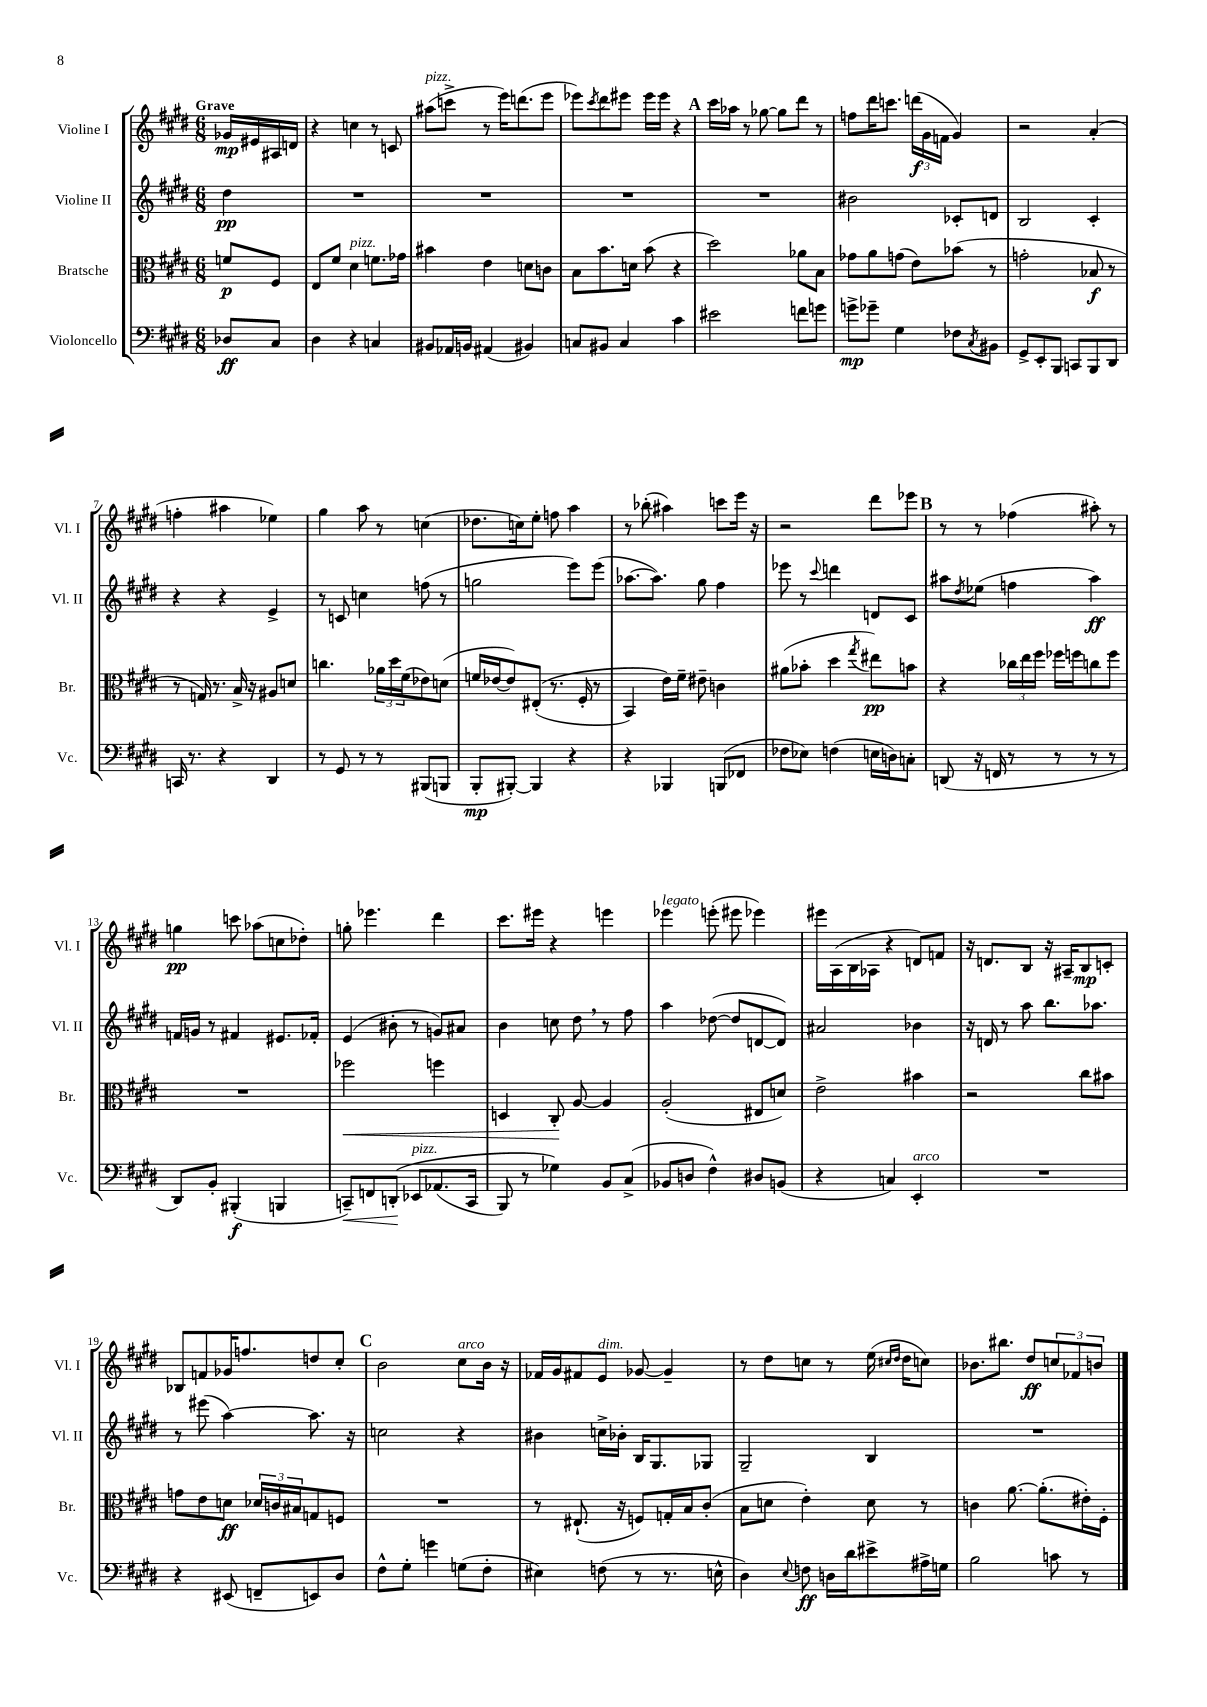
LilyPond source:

<<
\new StaffGroup <<
\new Staff = "s0" \with { instrumentName = "Violine I" shortInstrumentName = "Vl. I" } {
    \clef treble \key e \major \numericTimeSignature \time 6/8 \partial 4 \tempo "Grave"
    ges'16\mp eis'16 ais16 d'16 |
    r4 c''4 r8 c'8 |
    ais''8^\markup { \italic "pizz." }( c'''8-> r8 e'''16) d'''8.( e'''8 |
    ees'''8) \acciaccatura { cis'''8 } dis'''8 eis'''8 eis'''16 eis'''16 r4 |
    \mark \markup { \bold "A" } cis'''16 aes''16 r8 ges''8~ ges''8 dis'''8 r8 |
    f''8 dis'''16 c'''8. \tuplet 3/2 { d'''16\f( gis'16 f'16 } gis'4) |
    r2 a'4-.( |
    f''4-. ais''4 ees''4) |
    gis''4 a''8 r8 c''4( |
    des''8. c''16) e''8-. f''8 a''4 |
    r8 bes''8-.( ais''4) c'''8 e'''16 r16 |
    r2 dis'''8 ees'''8 |
    \mark \markup { \bold "B" } r8 r8 fes''4( ais''8-.) r8 |
    g''4\pp c'''8 aes''8( c''8 des''8-.) |
    g''8-. ees'''4. dis'''4 |
    cis'''8. eis'''16 r4 e'''4 |
    ees'''4^\markup { \italic "legato" } e'''8-.( eis'''8 ees'''4) |
    eis'''16 a16( b16 aes16 r4 d'8) f'8 |
    r16 d'8. b8 r16 ais16-- b8\mp c'8-. |
    bes8 f'8 ges'16 f''8. d''8 cis''8-. |
    \mark \markup { \bold "C" } b'2 cis''8^\markup { \italic "arco" } b'16 r16 |
    fes'16 gis'16 fis'8 e'8^\markup { \italic "dim." } ges'8~ ges'4-- |
    r8 dis''8 c''8 r8 e''16( \grace { cis''16 dis''16 } dis''16 c''8) |
    bes'8. bis''8. dis''8\ff \tuplet 3/2 { c''8 fes'8 b'8 } \bar "|." |
}
\new Staff = "s1" \with { instrumentName = "Violine II" shortInstrumentName = "Vl. II" } {
    \clef treble \key e \major \numericTimeSignature \time 6/8 \partial 4
    dis''4\pp |
    R2. |
    R2. |
    R2. |
    \mark \markup { \bold "A" } R2. |
    bis'2 ces'8-. d'8 |
    b2 cis'4-. |
    r4 r4 e'4-> |
    r8 c'8 c''4 f''8( r8 |
    g''2 e'''8) e'''8( |
    aes''8.~ aes''8.) gis''8 fis''4 |
    ees'''8 r8 \appoggiatura { cis'''8 } d'''4 d'8 cis'8 |
    \mark \markup { \bold "B" } ais''8 \acciaccatura { dis''8 } ees''8( f''4 ais''4\ff) |
    f'16 g'16 r8 fis'4 eis'8. fes'16-. |
    e'4( bis'8-. r8 g'8) ais'8 |
    b'4 c''8 dis''8 \breathe r8 fis''8 |
    a''4 des''8~( des''8 d'8~ d'8) |
    ais'2 bes'4 |
    r16 d'16 r8 a''8 b''8. aes''8. |
    r8 eis'''8( a''4~) a''8. r16 |
    \mark \markup { \bold "C" } c''2 r4 |
    bis'4 c''16-> bes'16-. b16 gis8. ges8 |
    gis2-- b4 |
    R2. \bar "|." |
}
\new Staff = "s2" \with { instrumentName = "Bratsche" shortInstrumentName = "Br." } {
    \clef alto \key e \major \numericTimeSignature \time 6/8 \partial 4
    f'8\p fis8 |
    e8 fis'8 dis'4^\markup { \italic "pizz." } f'8. ges'16 |
    bis'4 e'4 d'8 c'8 |
    b8 b'8. d'16 b'8( r4 |
    \mark \markup { \bold "A" } dis''2) aes'8 b8 |
    ges'8 a'8 g'8( e'8) bes'8( r8 |
    g'2-. bes8\f r8 |
    r8 g16) r8. b16-> r16 ais8 d'8 |
    c''4. \tuplet 3/2 { aes'16 dis''16 fis'16( } ees'8) d'8( |
    f'16 ees'16~ ees'8) eis8-.(\( r8. fis16-. r8 |
    b,4) e'16\) fis'16-- eis'8-- c'4 |
    ais'8( bes'8-. dis''4 \acciaccatura { gis''8 } eis''8\pp) b'8 |
    \mark \markup { \bold "B" } r4 \tuplet 3/2 { ces''16 e''16 fis''16 } fes''16 f''16 c''8 f''8 |
    R2. |
    fes''2\< f''4 |
    d4 cis8-.\! a8~ a4 |
    a2-.( eis8 d'8) |
    e'2-> bis'4 |
    r2 cis''8 bis'8 |
    g'8 e'8 d'8\ff \tuplet 3/2 { des'16 c'16 bis16 } g8 f8 |
    \mark \markup { \bold "C" } R2. |
    r8 eis8.-!( r16 f8) g16-. b16 cis'8-.( |
    b8 d'8 e'4-.) d'8 r8 |
    c'4 a'8.~ a'8.-.( eis'16-.) fis16-. \bar "|." |
}
\new Staff = "s3" \with { instrumentName = "Violoncello" shortInstrumentName = "Vc." } {
    \clef bass \key e \major \numericTimeSignature \time 6/8 \partial 4
    des8\ff cis8 |
    dis4 r4 c4 |
    bis,8 aes,16 b,16 ais,4( bis,4) |
    c8 bis,8 c4 cis'4 |
    \mark \markup { \bold "A" } eis'2 f'8 g'8 |
    g'8->\mp ges'8-- gis4 fes8 \acciaccatura { cis8 } bis,8 |
    gis,8-> e,8-. b,,8 c,8 b,,8 dis,8 |
    c,16 r8. r4 dis,4 |
    r8 gis,8 r8 r8 bis,,8( b,,8 |
    b,,8-.\mp bis,,8~-.) bis,,4 r4 |
    r4 bes,,4 b,,8( fes,8 |
    fes8 ees8) f4( e16 d16) c8-. |
    \mark \markup { \bold "B" } d,8( r16 f,16 r8 r8 r8 r8 |
    dis,8) b,8-. bis,,4-.\f( b,,4 |
    c,8--\<) f,8 d,8-.\!\( ees,8^\markup { \italic "pizz." } aes,8.( c,16 |
    b,,8) r8 ges4\) b,8 cis8->( |
    bes,8 d8 fis4-^) dis8 b,8( |
    r4 c4) e,4-.^\markup { \italic "arco" } |
    R2. |
    r4 eis,8( f,8-- e,8) dis8 |
    \mark \markup { \bold "C" } fis8-^ gis8-. g'4 g8( fis8-. |
    eis4) f8( r8 r8. e16-^ |
    dis4) \appoggiatura { e8 } f8\ff d16 dis'16 eis'8-> ais16-> g16 |
    b2 c'8 r8 \bar "|." |
}
>>
>>
